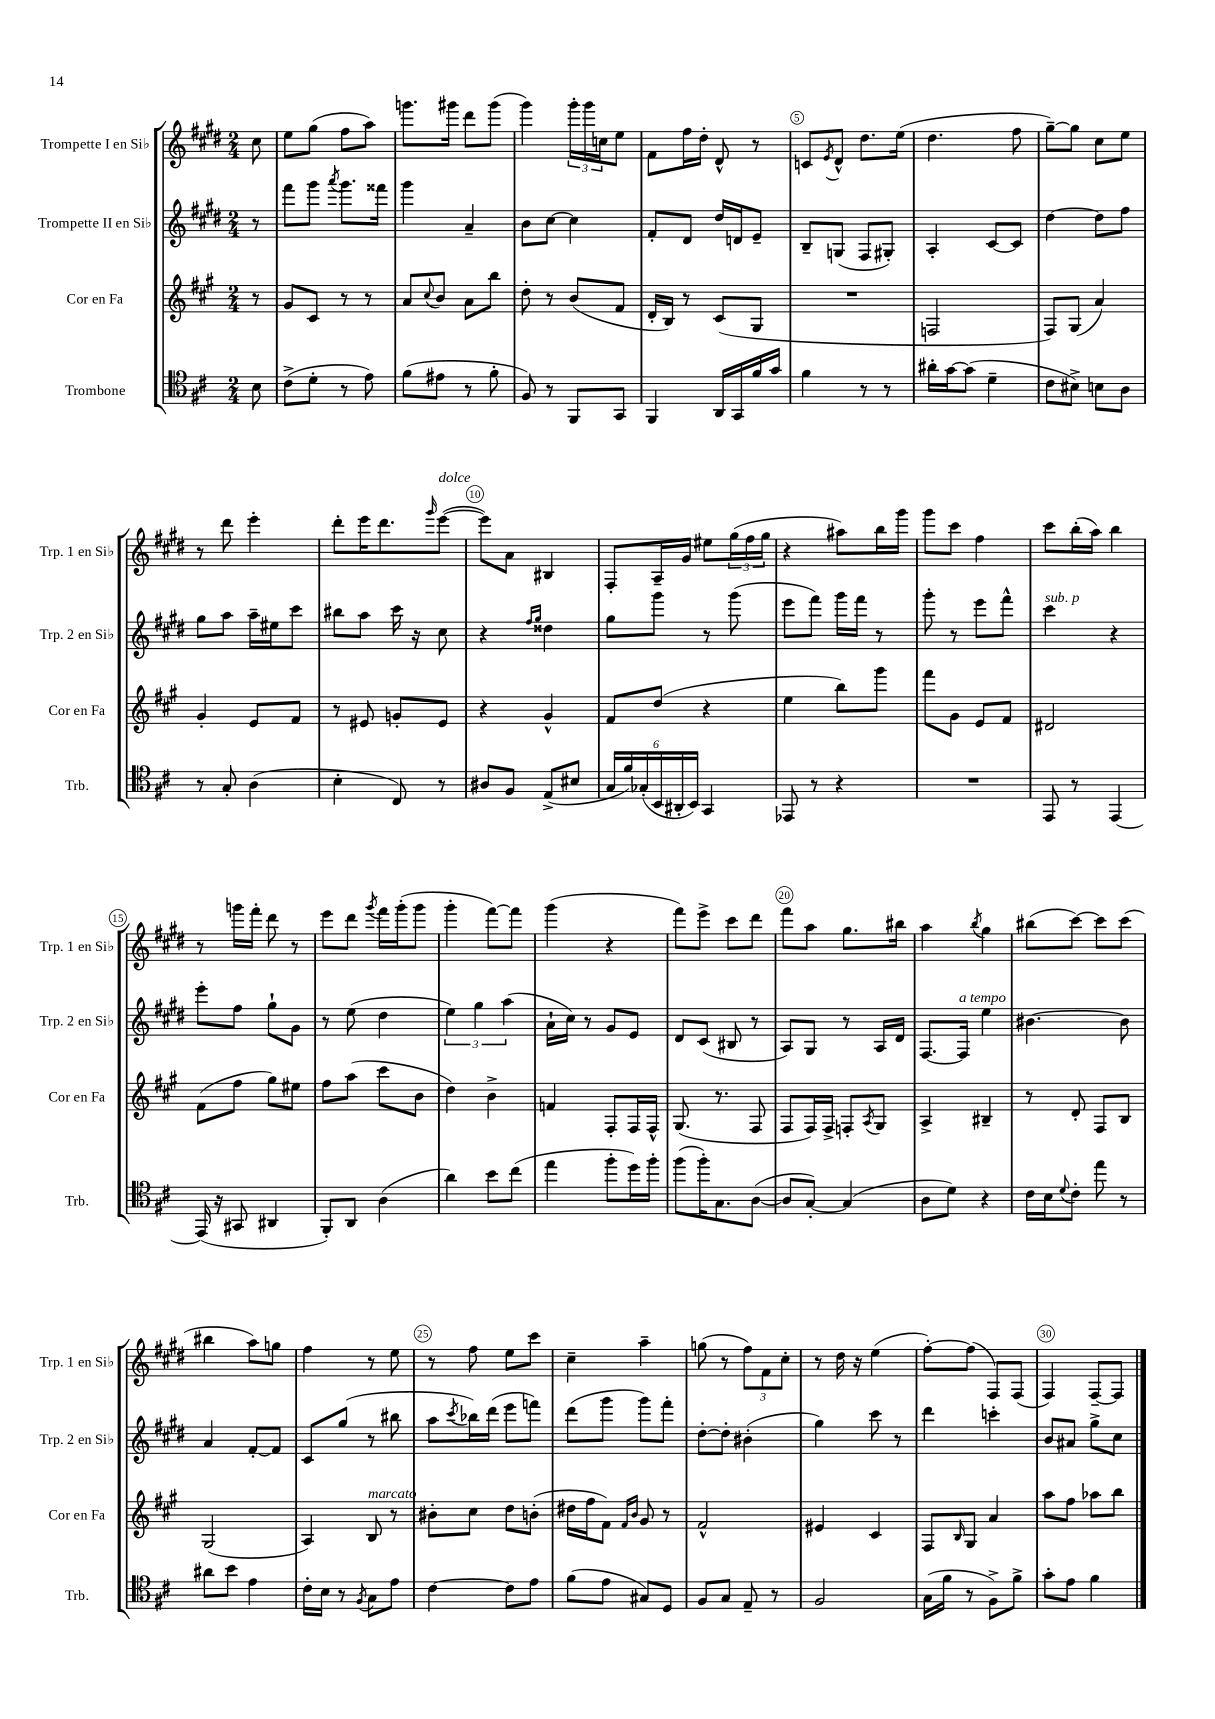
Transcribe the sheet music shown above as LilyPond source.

<<
\new StaffGroup <<
\new Staff = "s0" \with { instrumentName = "Trompette I en Sib" shortInstrumentName = "Trp. 1 en Sib" } {
    \clef treble \key e \major \numericTimeSignature \time 2/4 \partial 8
    cis''8 |
    e''8 gis''8( fis''8 a''8) |
    g'''8. gis'''16 dis'''8 gis'''8( |
    gis'''4) \tuplet 3/2 { gis'''16-. gis'''16 c''16 } e''8 |
    fis'8 fis''16 dis''16-. dis'8-^ r8 |
    c'8 \acciaccatura { e'8 } dis'8-^ dis''8. e''16( |
    dis''4. fis''8 |
    gis''8~--) gis''8 cis''8 e''8 |
    r8 dis'''8 e'''4-. |
    dis'''8-. e'''16 dis'''8. \grace { gis'''16 } e'''8~^\markup { \italic "dolce" }( |
    e'''8) a'8 bis4 |
    fis8-. a16-- gis'16 eis''8 \tuplet 3/2 { gis''16( fis''16 gis''16 } |
    r4 ais''8) b''16 gis'''16 |
    gis'''8 cis'''8 fis''4 |
    cis'''8 b''16-.( a''16) b''4 |
    r8 g'''16 fis'''16-. dis'''8 r8 |
    e'''8 dis'''8 \acciaccatura { gis'''8 } fis'''16 gis'''16-.( gis'''8 |
    gis'''4-. fis'''8~) fis'''8 |
    gis'''4( r4 |
    fis'''8) e'''8-> cis'''8 dis'''8 |
    fis'''8 a''8 gis''8. bis''16 |
    a''4 \acciaccatura { b''8 } gis''4 |
    bis''8( cis'''8~) cis'''8 cis'''8( |
    bis''4 a''8) g''8 |
    fis''4 r8 e''8 |
    r8 fis''8 e''8 cis'''8 |
    cis''4-- a''4-- |
    g''8( r8 \tuplet 3/2 { fis''8) fis'8 cis''8-. } |
    r8 dis''16 r16 e''4( |
    fis''8~-.) fis''8( fis8) fis8( |
    fis4) fis8~-- fis8 \bar "|." |
}
\new Staff = "s1" \with { instrumentName = "Trompette II en Sib" shortInstrumentName = "Trp. 2 en Sib" } {
    \clef treble \key e \major \numericTimeSignature \time 2/4 \partial 8
    r8 |
    fis'''8 gis'''8 \acciaccatura { a'''8 } gis'''8. fisis'''16 |
    gis'''4 a'4-- |
    b'8 cis''8~ cis''4 |
    fis'8-. dis'8 dis''16 d'16 e'8-- |
    b8-- g8( fis8 gis8-.) |
    a4-. cis'8~ cis'8 |
    dis''4~ dis''8 fis''8 |
    gis''8 a''8 a''16-- eis''16 cis'''8 |
    bis''8 a''8 cis'''16 r16 cis''8 |
    r4 \grace { fis''16 gis''16 } disis''4 |
    gis''8 gis'''8 r8 gis'''8( |
    e'''8 fis'''8) gis'''16 fis'''16 r8 |
    gis'''8-. r8 e'''8 fis'''8-^ |
    cis'''4^\markup { \italic "sub. p" } r4 |
    e'''8-. fis''8 gis''8-! gis'8 |
    r8 e''8( dis''4 |
    \tuplet 3/2 { e''4) gis''4 a''4( } |
    a'16-! cis''16) r8 gis'8 e'8 |
    dis'8 cis'8( bis8 r8 |
    a8) gis8 r8 a16 dis'16 |
    fis8.~ fis16^\markup { \italic "a tempo" } e''4 |
    bis'4.~ bis'8 |
    a'4 fis'8~-. fis'8 |
    cis'8 gis''8( r8 bis''8 |
    a''8 \acciaccatura { cis'''8 } bes''16) dis'''16( e'''8 f'''8) |
    dis'''8( gis'''8 gis'''8) fis'''8-. |
    dis''8~-. dis''8-. bis'4-.( |
    gis''4) cis'''8 r8 |
    dis'''4 c'''4-. |
    b'8 ais'8 gis''8-> cis''8 \bar "|." |
}
\new Staff = "s2" \with { instrumentName = "Cor en Fa" shortInstrumentName = "Cor en Fa" } {
    \clef treble \key a \major \numericTimeSignature \time 2/4 \partial 8
    r8 |
    gis'8 cis'8 r8 r8 |
    a'8 \appoggiatura { cis''8 } b'8 a'8 b''8 |
    d''8-. r8 b'8( fis'8 |
    d'16-. b16) r8 cis'8( gis8 |
    R2 |
    f2 |
    fis8) gis8( a'4) |
    gis'4-. e'8 fis'8 |
    r8 eis'8 g'8-. eis'8 |
    r4 gis'4-^ |
    fis'8 d''8( r4 |
    e''4 b''8) gis'''8 |
    fis'''8 gis'8 e'8 fis'8 |
    dis'2 |
    fis'8( fis''8 gis''8) eis''8 |
    fis''8 a''8( cis'''8 b'8 |
    d''4) b'4-> |
    f'4 fis8-. fis16 fis16-^ |
    gis8.( r8. fis8 |
    fis8 fis16) fis16-> f8-. \acciaccatura { a8 } gis8 |
    a4-> bis4-- |
    r8 d'8-. fis8 b8 |
    gis2( |
    a4) b8^\markup { \italic "marcato" } r8 |
    bis'8-. cis''8 d''8 b'8-.( |
    dis''16 fis''16 fis'8) \grace { fis'16 b'16 } gis'8 r8 |
    fis'2-^ |
    eis'4 cis'4 |
    fis8 \grace { b16 } gis8 a'4 |
    a''8 fis''8 aes''8 b''8 \bar "|." |
}
\new Staff = "s3" \with { instrumentName = "Trombone" shortInstrumentName = "Trb." } {
    \clef tenor \key d \major \numericTimeSignature \time 2/4 \partial 8
    b8 |
    cis'8->( d'8-. r8 e'8) |
    fis'8( eis'8 r8 fis'8-. |
    fis8) r8 fis,8 g,8 |
    fis,4 a,16 g,16 fis'16 g'16 |
    fis'4 r8 r8 |
    ais'16-. g'16~ g'8( d'4-- |
    cis'8 bis8->) b8 a8 |
    r8 g8-. a4( |
    b4-. cis8) r8 |
    ais8 fis8 e8->( bis8 |
    \tuplet 6/4 { g16 fis'16) ges16-.( b,16 ais,16-. b,16) } g,4 |
    ees,8 r8 r4 |
    R2 |
    e,8 r8 e,4~ |
    e,16( r16 gis,8 ais,4 |
    fis,8-.) a,8 a4( |
    a'4) b'8 cis''8( |
    e''4 fis''8-. d''16) fis''16-. |
    fis''8( fis''16-.) g8. a8~( |
    a8 g8~-.) g4( |
    a8 d'8) r4 |
    cis'16 b16 \appoggiatura { d'8 } cis'8-. e''8 r8 |
    ais'8 b'8 e'4 |
    cis'16-. b16 r8 \acciaccatura { fis8 } g8 e'8 |
    cis'4~ cis'8 e'8 |
    fis'8( e'8 gis8) d8 |
    fis8 g8 e8-- r8 |
    fis2 |
    g16( fis'16 r8 fis8->) fis'8-> |
    g'8-. e'8 fis'4 \bar "|." |
}
>>
>>
\layout { \context { \Score \override BarNumber.break-visibility = ##(#f #t #t) barNumberVisibility = #(every-nth-bar-number-visible 5) \override BarNumber.stencil = #(make-stencil-circler 0.1 0.3 ly:text-interface::print) } }
